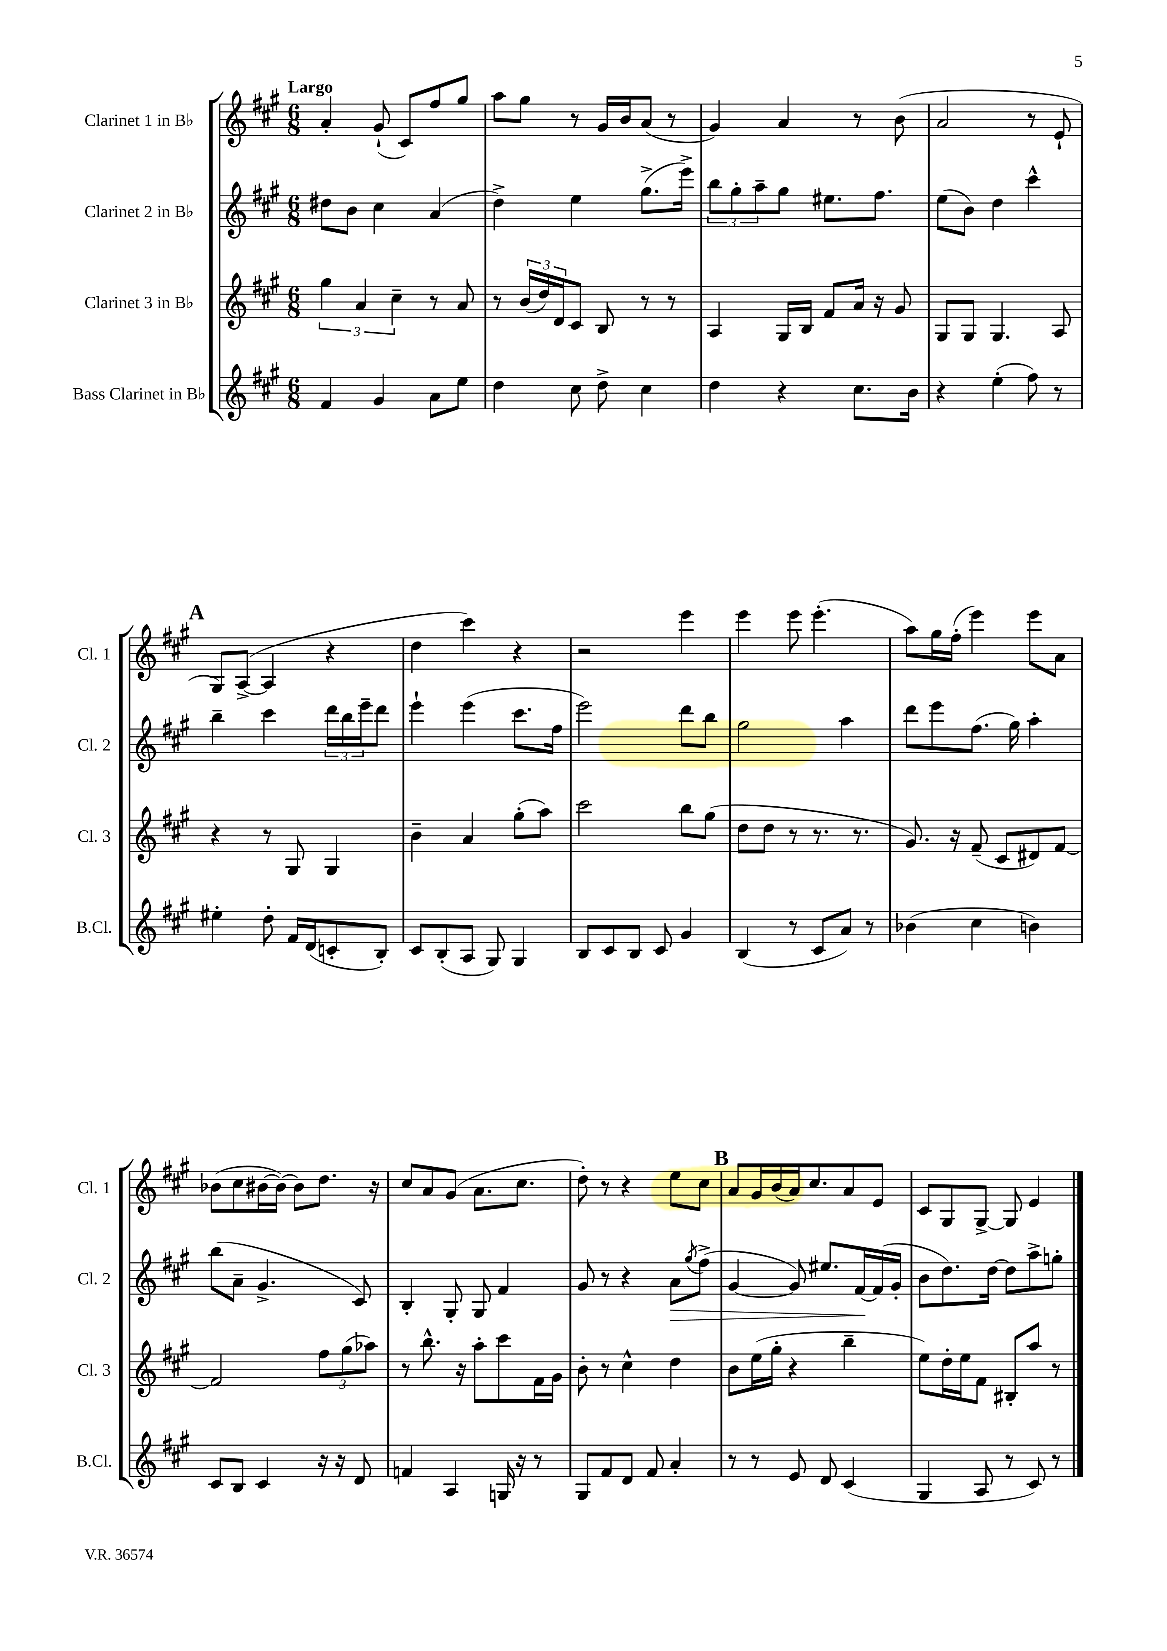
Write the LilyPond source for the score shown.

<<
\new StaffGroup <<
\new Staff = "s0" \with { instrumentName = "Clarinet 1 in Bb" shortInstrumentName = "Cl. 1" } {
    \clef treble \key a \major \numericTimeSignature \time 6/8 \tempo "Largo"
    a'4-. gis'8-!( cis'8) fis''8 gis''8 |
    a''8 gis''8 r8 gis'16 b'16 a'8( r8 |
    gis'4) a'4 r8 b'8( |
    a'2 r8 e'8-! |
    \mark \markup { \bold "A" } gis8) a8~->( a4 r4 |
    d''4 cis'''4) r4 |
    r2 e'''4 |
    e'''4 e'''8 e'''4.-.( |
    a''8) gis''16 fis''16-.( e'''4) e'''8 a'8 |
    bes'8( cis''8 bis'16~ bis'16~) bis'8 d''8. r16 |
    cis''8 a'8 gis'8( a'8. cis''8. |
    d''8-.) r8 r4 e''8 cis''8 |
    \mark \markup { \bold "B" } a'8 gis'16 b'16( a'16) cis''8. a'8 e'8 |
    cis'8 gis8 gis8~-> gis8 e'4 \bar "|." |
}
\new Staff = "s1" \with { instrumentName = "Clarinet 2 in Bb" shortInstrumentName = "Cl. 2" } {
    \clef treble \key a \major \numericTimeSignature \time 6/8
    dis''8 b'8 cis''4 a'4( |
    d''4->) e''4 gis''8.->( e'''16->) |
    \tuplet 3/2 { b''8 gis''8-. a''8-- } gis''8 eis''8. fis''8. |
    e''8( b'8) d''4 cis'''4-^ |
    \mark \markup { \bold "A" } b''4-- cis'''4 \tuplet 3/2 { d'''16 b''16 e'''16-- } d'''8 |
    e'''4-! e'''4( cis'''8. fis''16 |
    e'''2) d'''8 b''8 |
    gis''2 a''4 |
    d'''8 e'''8 fis''8.( gis''16) a''4-. |
    b''8( a'8-- gis'4.-> cis'8) |
    b4-. gis8-. gis8 fis'4 |
    gis'8 r8 r4 a'8\> \acciaccatura { gis''8 } fis''8->( |
    \mark \markup { \bold "B" } gis'4~ gis'8) eis''8. fis'16~\! fis'16( gis'16-. |
    b'8 d''8.) d''16~ d''8 a''8-> g''8-. \bar "|." |
}
\new Staff = "s2" \with { instrumentName = "Clarinet 3 in Bb" shortInstrumentName = "Cl. 3" } {
    \clef treble \key a \major \numericTimeSignature \time 6/8
    \tuplet 3/2 { gis''4 a'4 cis''4-- } r8 a'8 |
    r8 \tuplet 3/2 { b'16( d''16) d'16 } cis'8 b8 r8 r8 |
    a4 gis16 b16 fis'8 a'16 r16 gis'8 |
    gis8 gis8 gis4. a8 |
    \mark \markup { \bold "A" } r4 r8 gis8 gis4 |
    b'4-- a'4 gis''8-.( a''8) |
    cis'''2 b''8 gis''8( |
    d''8 d''8 r8 r8. r8. |
    gis'8.) r16 fis'8--( cis'8 dis'8) fis'8~ |
    fis'2 \tuplet 3/2 { fis''8 gis''8( aes''8) } |
    r8 b''8.-^ r16 a''8-. cis'''8 fis'16 gis'16 |
    b'8-. r8 cis''4-^ d''4 |
    \mark \markup { \bold "B" } b'8 e''16( gis''16-. r4 b''4-- |
    e''8) d''16-. e''16 fis'8 bis8-. a''8 r8 \bar "|." |
}
\new Staff = "s3" \with { instrumentName = "Bass Clarinet in Bb" shortInstrumentName = "B.Cl." } {
    \clef treble \key a \major \numericTimeSignature \time 6/8
    fis'4 gis'4 a'8 e''8 |
    d''4 cis''8 d''8-> cis''4 |
    d''4 r4 cis''8. b'16 |
    r4 e''4-.( fis''8) r8 |
    \mark \markup { \bold "A" } eis''4-. d''8-. fis'16 d'16( c'8-. b8-.) |
    cis'8 b8-.( a8 gis8) gis4 |
    b8 cis'8 b8 cis'8 gis'4 |
    b4( r8 cis'8 a'8) r8 |
    bes'4( cis''4 b'4) |
    cis'8 b8 cis'4 r16 r16 d'8 |
    f'4 a4 g16 r16 r8 |
    gis8 fis'8 d'8 fis'8 a'4-. |
    \mark \markup { \bold "B" } r8 r8 e'8 d'8 cis'4( |
    gis4 a8 r8 cis'8) r8 \bar "|." |
}
>>
>>
\layout { \context { \Score \remove "Bar_number_engraver" } }
